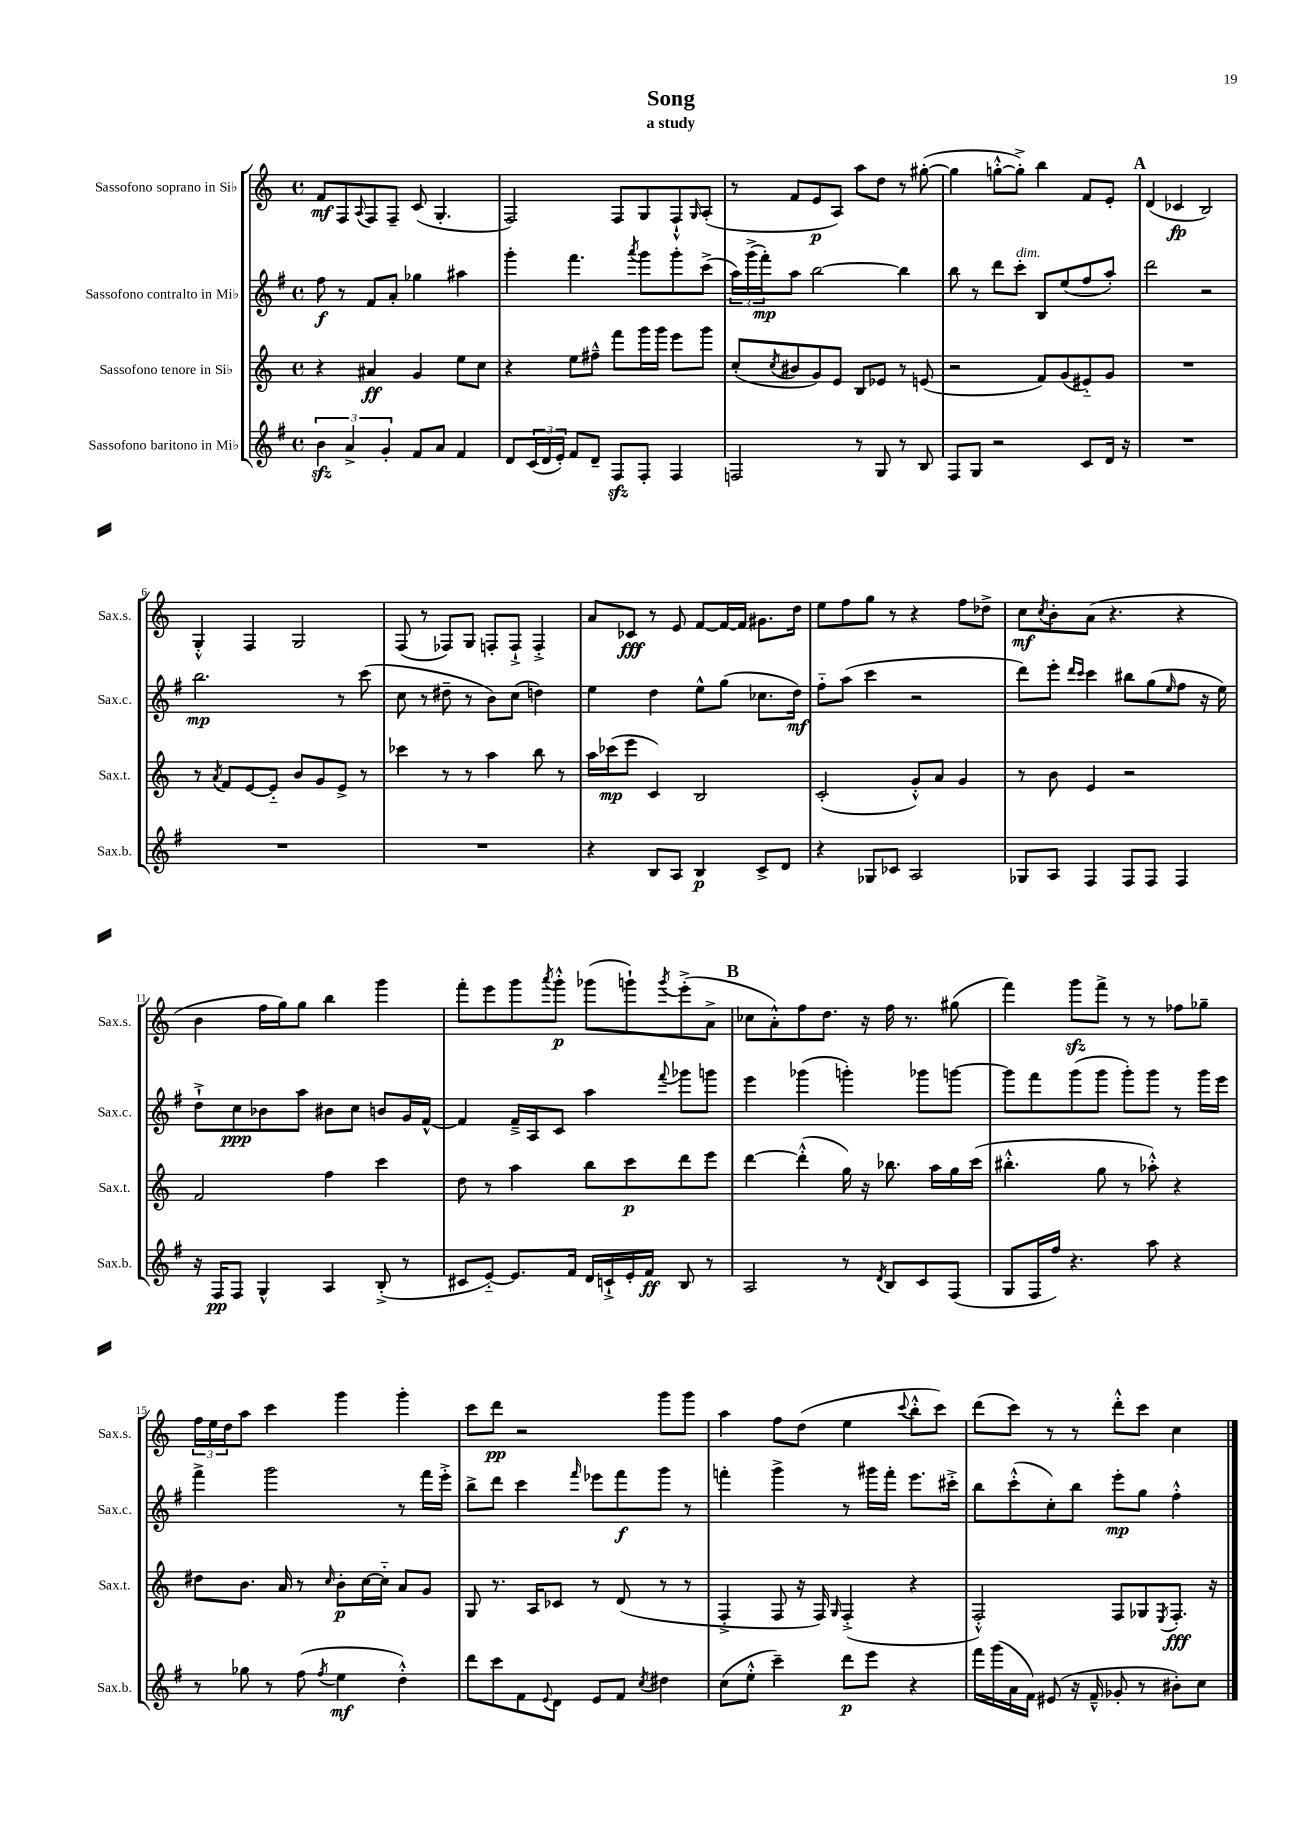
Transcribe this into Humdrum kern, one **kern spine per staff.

**kern	**kern	**kern	**kern
*staff4	*staff3	*staff2	*staff1
*clefG2	*clefG2	*clefG2	*clefG2
*k[f#]	*k[]	*k[f#]	*k[]
*M4/4	*M4/4	*M4/4	*M4/4
*met(c)	*met(c)	*met(c)	*met(c)
6b	4r	8ff#	8f
.	.	8r	8F
6a^	.	.	.
.	.	.	8qqA
.	4a#	8f#	8F
6g'	.	.	.
.	.	8a'	8F~
8f#	4g	4gg-	(8c
8a	.	.	4.G'
4f#	8ee	4aa#	.
.	8cc	.	.
=	=	=	=
8d	4r	4ggg'	2F)
(24c	.	.	.
24d	.	.	.
24e')	.	.	.
8f#	8ee	4.fff#	.
8d~	8ff#~^^	.	.
8F#	8fff	.	8F
.	.	8qaaa	.
8F#'	16ggg	8ggg	8G
.	16ggg	.	.
4F#	8eee	8ggg'	8F`^^
.	.	.	16qqG
.	8ggg	(8ccc^	(8A'
=	=	=	=
2F	(8cc'	24aa)	8r
.	.	(24ggg^	.
.	.	24fff#')	.
.	8qcc	.	.
.	8b#	8aa	8f
.	8g)	[2bb	8e
.	8e	.	8A)
8r	8B	.	8aa
8G	8e-	.	8dd
8r	8r	4bb]	8r
8B	(8e	.	([8gg#'
=	=	=	=
8F#	2r	8bb	4gg#]
8G	.	8r	.
2r	.	8ddd	[8gg'^^
.	.	8ccc'	8gg'^])
.	8f)	8B	4bb
.	(8g	(8ee	.
8c	8e#'~)	8ff#	8f
16d	8g	8aa')	8e'
16r	.	.	.
=	=	=	=
1r	1r	2ddd	(4d
.	.	.	4c-
.	.	2r	2B)
=	=	=	=
1r	8r	2.bb	4G'^^
.	8qa	.	.
.	8f	.	.
.	[8e	.	4F
.	8e'~]	.	.
.	8b	.	2G
.	8g	.	.
.	8e^	8r	.
.	8r	(8ccc	.
=	=	=	=
1r	4ccc-	8cc	(8F
.	.	8r	8r
.	8r	8dd#~	8F-)
.	8r	8r	8G
.	4aa	8b)	8F'
.	.	(8cc	8F`^
.	8bb	4dd)	4F'^
.	8r	.	.
=	=	=	=
4r	16aa	4ee	8a
.	(16ccc-	.	.
.	8eee	.	8c-
8B	4c)	4dd	8r
8A	.	.	8e
4B	2B	8ee^^	[8f
.	.	(8gg	16f_
.	.	.	16f]
8c^	.	8.cc-	8.g#
8d	.	.	.
.	.	16dd)	16dd
=	=	=	=
4r	(2c'	8ff#'~	8ee
.	.	(8aa	8ff
8G-	.	4ccc	8gg
8c-	.	.	8r
2A	8g'^^)	2r	4r
.	8a	.	.
.	4g	.	8ff
.	.	.	8dd-^
=	=	=	=
8G-	8r	8ddd)	8cc
.	.	.	8qcc
8A	8b	8eee'	8b'
.	.	16qqddd	.
.	.	16qqccc	.
4F#	4e	4ccc	(8a
.	.	.	4.r
8F#	2r	8bb#	.
8F#	.	(8gg	.
.	.	16qqee	.
4F#	.	8ff#	4r
.	.	16r	.
.	.	16ee)	.
=	=	=	=
16r	2f	8dd`^	4b
16F#	.	.	.
8F#	.	8cc	.
4G^^	.	8b-	16ff
.	.	.	16gg)
.	.	8aa	8gg
4A	4ff	8b#	4bb
.	.	8cc	.
(8B'^	4ccc	8b	4ggg
8r	.	16g	.
.	.	[16f#^^	.
=	=	=	=
8c#	8dd	4f#]	8fff'
[8e'~)	8r	.	8eee
8.e]	4aa	16f#~^	8ggg
.	.	16A	.
.	.	.	8qaaa
.	.	8c	8ggg'^^
16f#	.	.	.
16d	8bb	4aa	(8ggg-
16c`^	.	.	.
16e'	8ccc	.	8ggg`)
16f#	.	.	.
.	.	8qqfff#	8qggg
8B	8ddd	8ggg-	(8eee'^
8r	8eee	8ggg	8a^
=	=	=	=
2A	[4ddd	4eee	8cc-
.	.	.	8a'^^)
.	(4ddd'^^]	(4ggg-	8ff
.	.	.	8.dd
8r	16gg)	4ggg')	.
.	16r	.	16r
8qd	.	.	.
8B	8.bb-	.	16ff
.	.	.	8.r
8c	.	8ggg-	.
.	16aa	.	.
(8F#	16gg	[8ggg	(8gg#
.	(16ccc	.	.
=	=	=	=
8G	4.bb#'^^	8ggg]	4fff)
16F#	.	8fff#	.
16ff#)	.	.	.
4.r	.	(8ggg	8ggg
.	8gg	8ggg	8fff^
.	8r	8ggg')	8r
8aa	8aa-'^^)	8ggg	8r
4r	4r	8r	8ff-
.	.	16ggg	8gg-~
.	.	16eee	.
=	=	=	=
8r	8dd#	4fff#^	24ff
.	.	.	24ee
.	.	.	24dd
8gg-	8.b	.	8aa
8r	.	2ggg	4ccc
.	16a	.	.
(8ff#	8r	.	.
8qff#	16qqcc	.	.
4ee	8b'	.	4ggg
.	[16cc	.	.
.	16cc'~]	.	.
4dd'^^)	8a	8r	4ggg'
.	8g	16fff#	.
.	.	16eee'^	.
=	=	=	=
8ddd	8G	8bb^	8ccc
8ccc	8.r	8ddd	8ddd
8f#	.	4ccc	2r
.	16A	.	.
8qqe	.	.	.
8d	8c-	.	.
.	.	16qqfff#	.
8e	8r	8eee-	.
8f#	(8d	8fff#	.
8qcc	.	.	.
4dd#	8r	8ggg	8ggg
.	8r	8r	8ggg
=	=	=	=
(8cc	4F'^	4fff'	4aa
8ee'^^	.	.	.
4ccc~)	8F	4ggg^	8ff
.	16r	.	(8dd
.	16F)	.	.
.	16qqG	.	.
8ddd	(4F'^	8r	4ee
8eee	.	16ggg#	.
.	.	16fff'	.
.	.	.	8qqccc
4r	4r	8.eee	8bb'^^
.	.	.	8ccc)
.	.	16ccc#'^	.
=	=	=	=
16fff#	2F'^^)	8bb	(8ddd
(16ggg	.	.	.
16a	.	(8ccc'^^	8ccc)
16f#)	.	.	.
(8e#	.	8cc')	8r
16r	.	8bb	8r
16f#~^^	.	.	.
8g-'	8F	8eee'	8ddd'^^
8r	8G-	8gg	8ccc
.	8qE	.	.
8b#')	8.F'	4ff#'^^	4cc
8cc	.	.	.
.	16r	.	.
==	==	==	==
*-	*-	*-	*-
